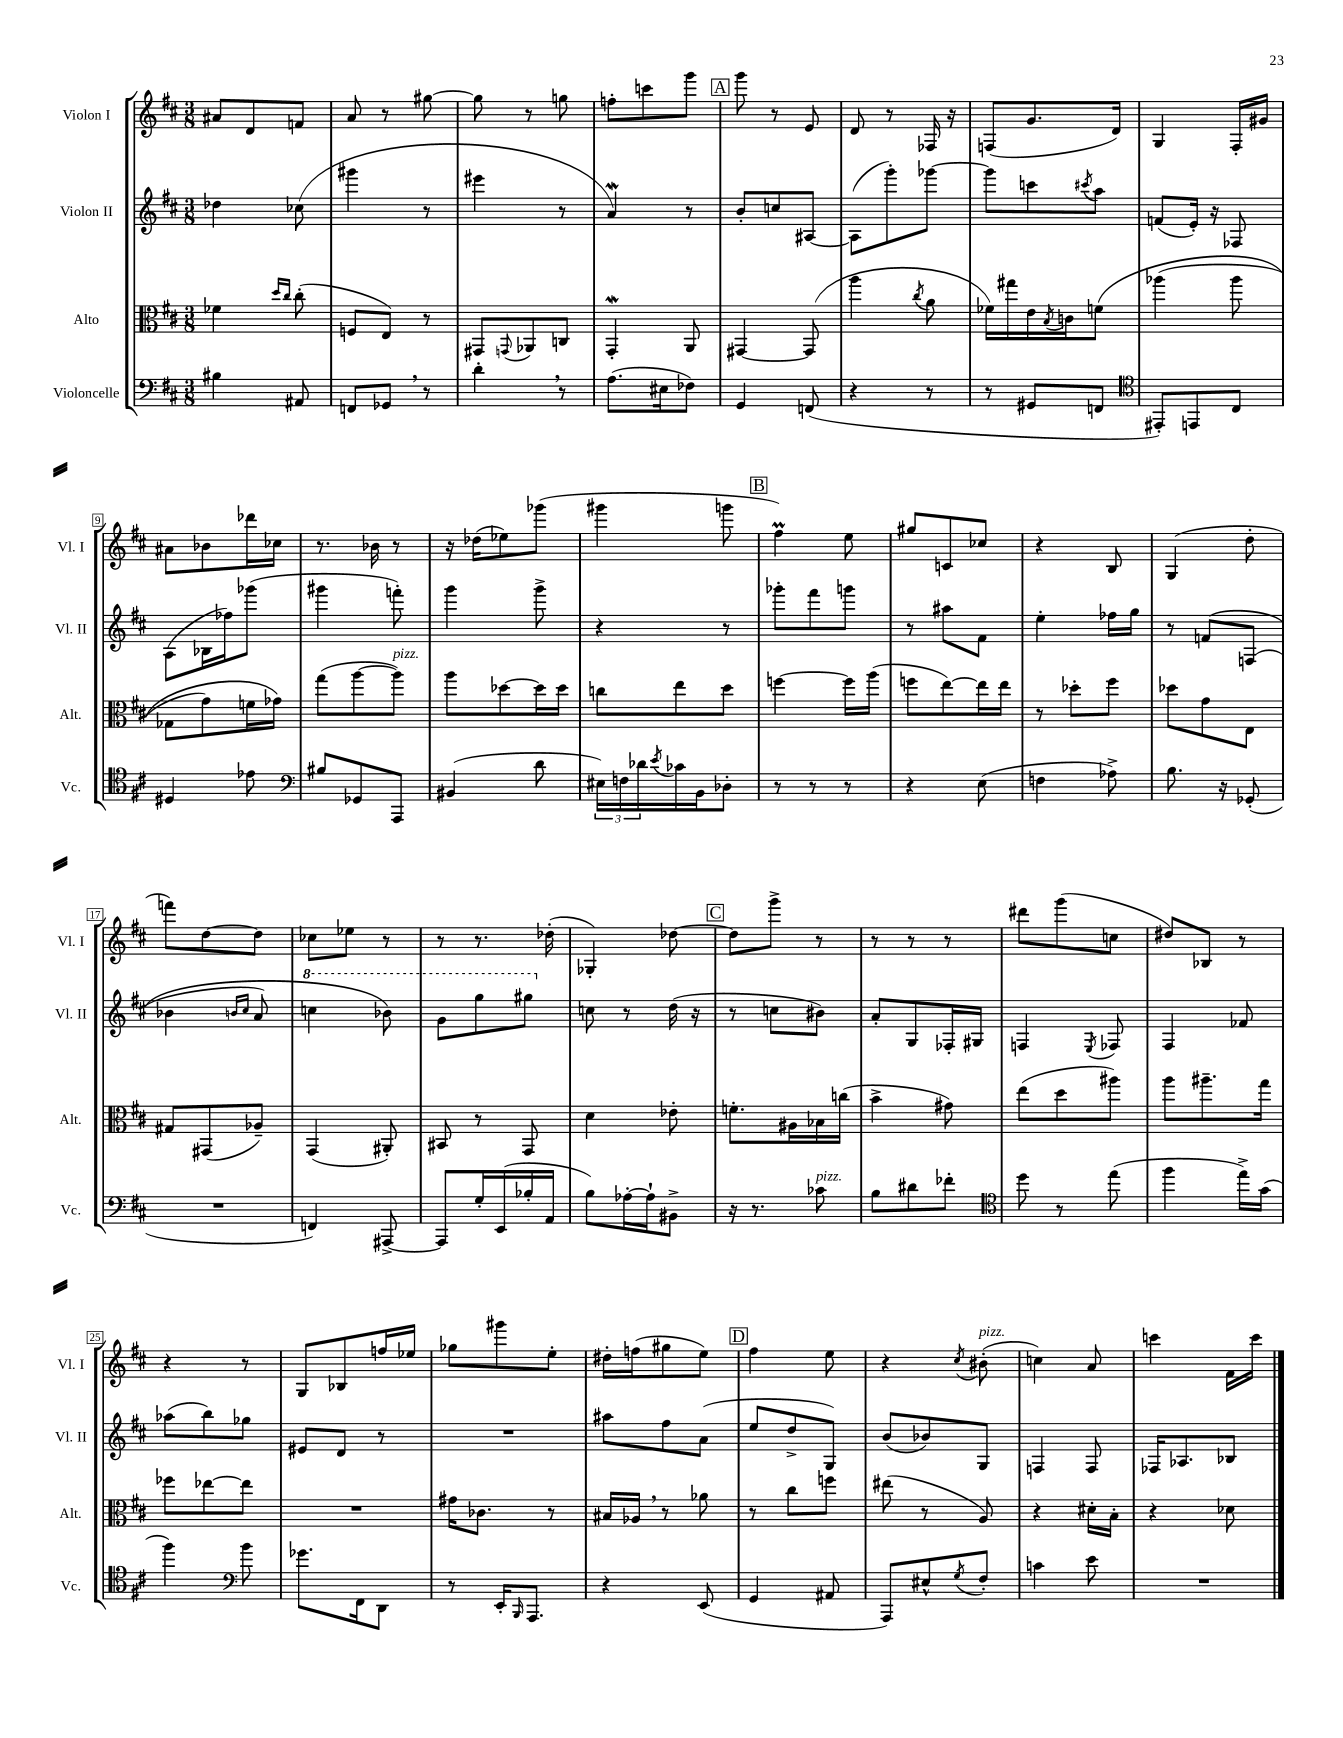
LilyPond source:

<<
\new StaffGroup <<
\new Staff = "s0" \with { instrumentName = "Violon I" shortInstrumentName = "Vl. I" } {
    \clef treble \key d \major \numericTimeSignature \time 3/8
    ais'8 d'8 f'8 |
    a'8 r8 gis''8~ |
    gis''8 r8 g''8 |
    f''8-. c'''8 g'''8 |
    \mark \markup { \box "A" } g'''8 r8 e'8 |
    d'8 r8 fes16 r16 |
    f8( g'8. d'16) |
    g4 fis16-. gis'16 |
    ais'8 bes'8 des'''16 ces''16 |
    r8. bes'16 r8 |
    r16 des''16( ees''8) ges'''8( |
    gis'''4 g'''8 |
    \mark \markup { \box "B" } fis''4\prall) e''8 |
    gis''8 c'8 ces''8 |
    r4 b8 |
    g4( d''8-. |
    f'''8) d''8~ d''8 |
    ces''8 ees''8 r8 |
    r8 r8. des''16-.( |
    ges4-.) des''8~ |
    \mark \markup { \box "C" } des''8 g'''8-> r8 |
    r8 r8 r8 |
    dis'''8 g'''8( c''8 |
    dis''8) bes8 r8 |
    r4 r8 |
    g8 bes8 f''16 ees''16 |
    ges''8 gis'''8 e''8-. |
    dis''16-. f''16( gis''8 e''8) |
    \mark \markup { \box "D" } fis''4 e''8 |
    r4 \acciaccatura { cis''8 } bis'8-.^\markup { \italic "pizz." }( |
    c''4) a'8 |
    c'''4 fis'16 c'''16 \bar "|." |
}
\new Staff = "s1" \with { instrumentName = "Violon II" shortInstrumentName = "Vl. II" } {
    \clef treble \key d \major \numericTimeSignature \time 3/8
    des''4 ces''8( |
    gis'''4 r8 |
    eis'''4 r8 |
    a'4\mordent) r8 |
    \mark \markup { \box "A" } b'8-. c''8 ais8~ |
    ais8( g'''8-.) ges'''8~ |
    ges'''8 c'''8 \acciaccatura { cis'''8 } a''8 |
    f'8( e'16-.) r16 fes8 |
    a8( bes16 fes''16) ges'''8( |
    gis'''4 f'''8-.) |
    g'''4 g'''8-> |
    r4 r8 |
    \mark \markup { \box "B" } ges'''8-. fis'''8 g'''8 |
    r8 ais''8 fis'8 |
    e''4-. fes''16 g''16 |
    r8 f'8\( f8( |
    bes'4 \grace { b'16 cis''16 } a'8) |
    \ottava #1 c'''4 bes''8\) |
    g''8 g'''8 gis'''8 \ottava #0 |
    c''8 r8 d''16( r16 |
    \mark \markup { \box "C" } r8 c''8 bis'8) |
    a'8-. g8 fes16-. gis16 |
    f4 \acciaccatura { e8 } fes8 |
    fis4 fes'8 |
    aes''8( b''8) ges''8 |
    eis'8 d'8 r8 |
    R4. |
    ais''8 fis''8 a'8( |
    \mark \markup { \box "D" } e''8 d''8-> g8) |
    b'8( bes'8) g8 |
    f4 f8 |
    fes16 aes8. bes8 \bar "|." |
}
\new Staff = "s2" \with { instrumentName = "Alto" shortInstrumentName = "Alt." } {
    \clef alto \key d \major \numericTimeSignature \time 3/8
    fes'4 \grace { d''16 cis''16 } cis''8-.( |
    f8 e8) r8 |
    gis,8 \appoggiatura { g,8 } aes,8 c8 |
    g,4-.\mordent a,8 |
    \mark \markup { \box "A" } gis,4~ gis,8( |
    a''4 \acciaccatura { cis''8 } a'8 |
    fes'16) gis''16 e'16 \acciaccatura { b8 } c'16 f'8\( |
    aes''4( aes''8 |
    ges8 g'8) f'16 ges'16\) |
    g''8( a''8~ a''8^\markup { \italic "pizz." }) |
    a''8 des''8~ des''16 des''16 |
    c''8 e''8 d''8 |
    \mark \markup { \box "B" } f''4~ f''16 a''16( |
    f''8 e''8~) e''16 e''16 |
    r8 des''8-. fis''8 |
    des''8 g'8 e8 |
    gis8 gis,8( aes8--) |
    g,4( ais,8-.) |
    bis,8 r8 g,8 |
    d'4 ees'8-. |
    \mark \markup { \box "C" } f'8.-. ais16 bes16 c''16( |
    b'4-> gis'8) |
    e''8( d''8 ais''8) |
    a''8 ais''8.-- g''16 |
    fes''8 ees''8~ ees''8 |
    R4. |
    gis'16 ces'8. r8 |
    bis16 aes16 \breathe r8 aes'8 |
    \mark \markup { \box "D" } r8 cis''8 f''8 |
    eis''8( r8 a8) |
    r4 dis'16-. b16-. |
    r4 des'8 \bar "|." |
}
\new Staff = "s3" \with { instrumentName = "Violoncelle" shortInstrumentName = "Vc." } {
    \clef bass \key d \major \numericTimeSignature \time 3/8
    bis4 ais,8 |
    f,8 ges,8 \breathe r8 |
    d'4-. \breathe r8 |
    a8.( eis16 fes8) |
    \mark \markup { \box "A" } g,4 f,8( |
    r4 r8 |
    r8 gis,8 f,8 |
    \clef tenor eis,8-.) e,8 cis8 |
    dis4 ees'8 |
    \clef bass bis8 ges,8 a,,8 |
    bis,4( d'8 |
    \tuplet 3/2 { eis16) f16 des'16 } \acciaccatura { e'8 } ces'16 b,16 des8-. |
    \mark \markup { \box "B" } r8 r8 r8 |
    r4 e8( |
    f4 aes8->) |
    b8. r16 ges,8-.( |
    R4. |
    f,4) ais,,8~-> |
    ais,,8 g16-. e,16( bes16-. a,16 |
    b8) aes16~-. aes16-! bis,8-> |
    \mark \markup { \box "C" } r16 r8. ces'8^\markup { \italic "pizz." } |
    b8 dis'8 fes'8-. |
    \clef tenor d''8 r8 e''8( |
    fis''4 e''16->) g'16( |
    fis''4) \clef bass b'8 |
    ges'8. fis,16 d,8 |
    r8 e,16-. \grace { b,,16 } a,,8. |
    r4 e,8( |
    \mark \markup { \box "D" } g,4 ais,8 |
    a,,8) eis8-^ \acciaccatura { g8 } fis8-. |
    c'4 e'8 |
    R4. \bar "|." |
}
>>
>>
\layout { \context { \Score \override BarNumber.stencil = #(make-stencil-boxer 0.1 0.3 ly:text-interface::print) } }
